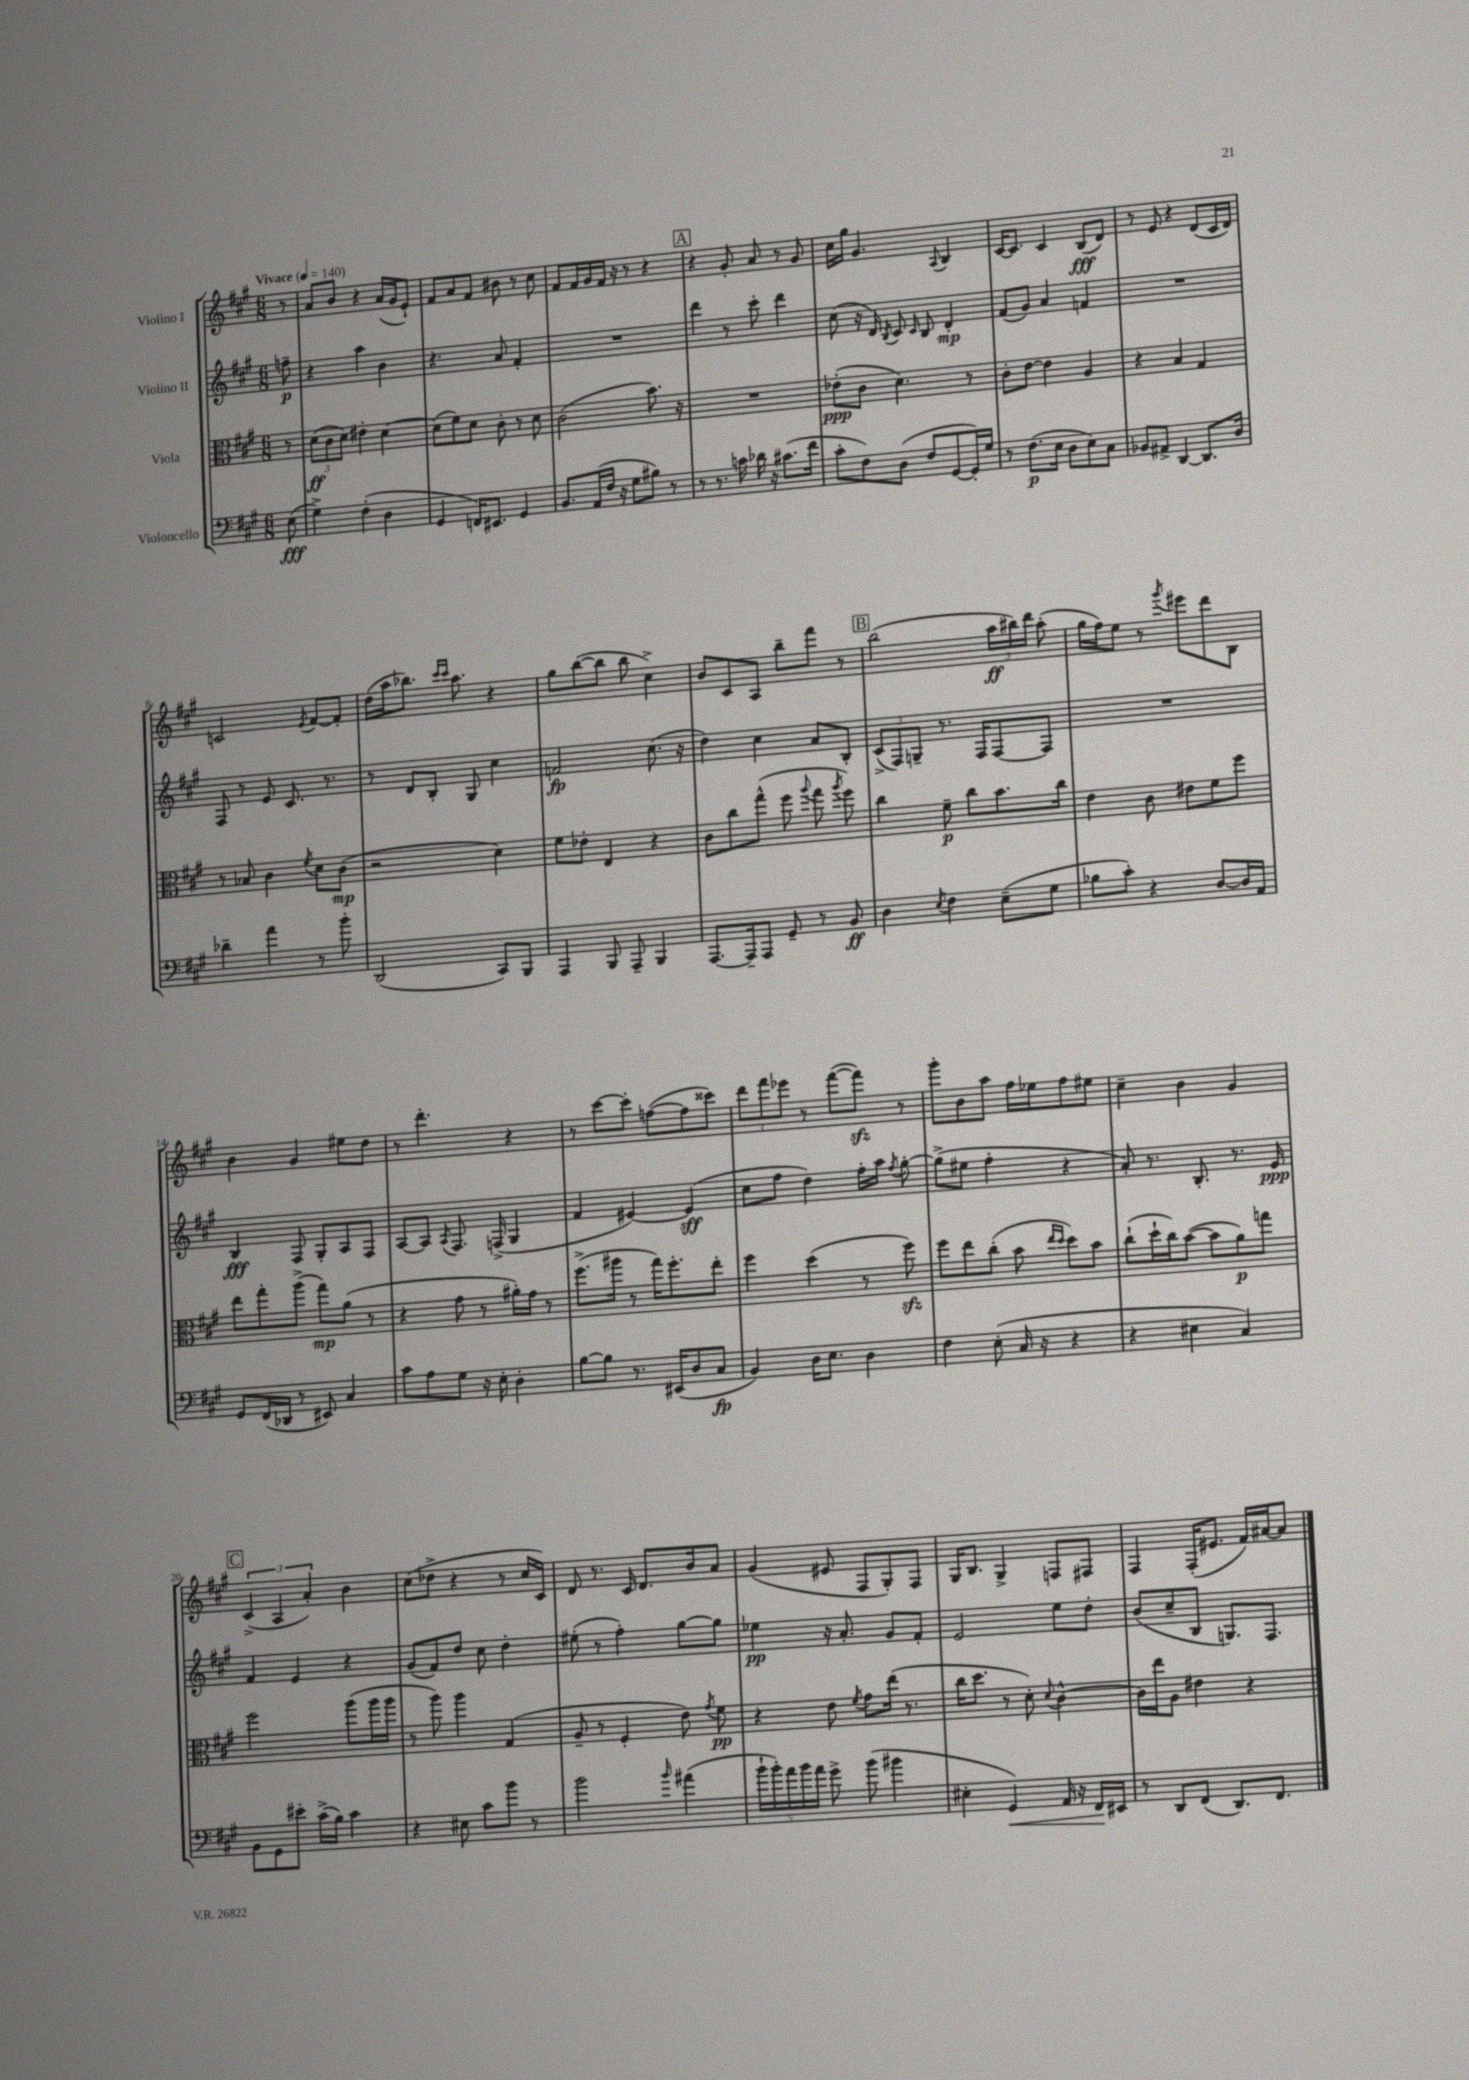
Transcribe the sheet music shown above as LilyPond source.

<<
\new StaffGroup <<
\new Staff = "s0" \with { instrumentName = "Violino I" } {
    \clef treble \key a \major \numericTimeSignature \time 6/8 \partial 8 \tempo "Vivace" 4 = 140
    \autoBeamOff r8 |
    a'8[ b'8] r4 a'16[( gis'16 e'8]-!) |
    fis'8[ a'8 fis'8] bis'8 r8 cis''8 |
    fis'8[ fis'16 gis'16 fis'16] r16 r8 r4 |
    \mark \markup { \box "A" } r4 gis'8-. a'8 r8 gis'8 |
    cis''16[ gis''16] gis'4. \appoggiatura { a8 } b4 |
    cis'16[~ cis'8.] cis'4 b8[\fff( d'8]) |
    r8 e'8 r4 d'8[( cis'16 d'16]) |
    c'2 \acciaccatura { e'8 } fis'8[~ fis'8]-. |
    d''16[( a''16 bes''8.]) \grace { cis'''16[ cis'''16] } a''8. r4 |
    gis''8[ b''8~( b''8] b''8 cis''4->) |
    b'8[ cis'8 a8] b''8[-- fis'''8] r8 |
    \mark \markup { \box "B" } b''2( \tuplet 3/2 { a''16[\ff bis''16) d'''16] } a''8-.( |
    gis''16[ fis''16) e''8] r8 \acciaccatura { gis'''8 } eis'''8[ d'''8 b8] |
    b'4 gis'4 eis''8[ d''8] |
    r8 d'''4.-. r4 |
    r8 cis'''8[~ cis'''8]-. f''8[~( f''8 cisis'''8]) |
    \tuplet 3/2 { d'''8[ fis'''8 ees'''8] } r8 fis'''8[~( fis'''8]\sfz) r8 |
    gis'''8[-. b'8 a''8] fis''16[ ees''16 fis''8 eis''8] |
    cis''4-- b'4 gis'4 |
    \mark \markup { \box "C" } \tuplet 3/2 { cis'4->( a4 a'4-.) } b'4 |
    cis''8[( des''8]-> r4 r8 cis''16[ cis'16]) |
    d'8 r8. cis'16 d'8.[ b'16 a'8] |
    gis'4( eis'8 fis8[ gis8-.) fis8] |
    gis16[ b8.] gis4-> f8[ fis8] |
    fis4 fis16[-.( eis'8.] fis'16[) ais'16~ ais'8] \bar "|." |
}
\new Staff = "s1" \with { instrumentName = "Violino II" } {
    \clef treble \key a \major \numericTimeSignature \time 6/8 \partial 8
    \autoBeamOff f''8--\p |
    r4 a''4 b'4 |
    r4. a'8 fis'4-. |
    R2. |
    \mark \markup { \box "A" } d'''4 r8 cis'''8-. d'''4 |
    cis''8( r16 d'16) \acciaccatura { b8 } cis'8 \grace { cis'16 } b8 d'4-.\mp |
    fis'8[( gis'8]) a'4 f'4 |
    R2. |
    fis8 r8 e'8 cis'8. r8. |
    r8 d'8[ b8]-. gis8 cis''4 |
    f'2\fp cis''8.( r16 |
    d''4) cis''4 a'8[ b8]-. |
    \mark \markup { \box "B" } \tuplet 3/2 { cis'8[->( fis8) g8]-- } r8. fis16[ fis8~ fis8] |
    R2. |
    b4\fff fis8 gis8[-. a8 fis8] |
    a8[~ a8] \acciaccatura { a8 } fis8. f16->( gis4 |
    fis'4 eis'4~) eis'4\sff( |
    cis''8[ fis''8] d''4) fis''16[-. a''16] \acciaccatura { fis''8 } gis''8~-. |
    gis''8[->( eis''8] fis''4-. r4 |
    a'8-.) r8. b8.-. r8. e'16\ppp |
    \mark \markup { \box "C" } fis'4 e'4 r4 |
    gis'8[( fis'8) d''8] cis''8 d''4-. |
    eis''8-.( r8 fis''4-.) gis''8[~ gis''8] |
    ees''4\pp r16 a'8.-. gis'8[ fis'8]-. |
    e'2 e''8[ d''8]-. |
    b'8[( cis''8-- b8] g8.[) fis8.] \bar "|." |
}
\new Staff = "s2" \with { instrumentName = "Viola" } {
    \clef alto \key a \major \numericTimeSignature \time 6/8 \partial 8
    \autoBeamOff r8 |
    \tuplet 3/2 { d'8[\ff( cis'8 d'8]) } eis'4-. d'4~ |
    d'8[( fis'8) d'8] cis'8-. r8 d'8 |
    cis'2( b'8.) r16 |
    \mark \markup { \box "A" } R2. |
    ees'8[-.\ppp( cis'8] d'4.) r8 |
    cis'8[-. e'8]~ e'4 a4 |
    r4 b4 gis4 |
    r8 bes8 cis'4 \acciaccatura { fis'8 } d'8[ cis'8]\mp( |
    r2 d'4) |
    fis'8[ ees'8]-. e4 r4 |
    cis'8[ cis''8 gis''8]-^( fis''8 \appoggiatura { a''8 } gis''8 \acciaccatura { a''8 } fis''8) |
    \mark \markup { \box "B" } cis''4 fis'8--\p cis''8[ b'8. cis''16] |
    e'4 cis'8 eis'8[ fis'8 fis''8] |
    e''8[ gis''8-. a''8]->( gis''8[\mp) a'8]( r8 |
    r4 gis'8 r8 ais'16[-.) gis'16] r8 |
    fis''8.[->( ais''16] r8 gis''16[) fis''8.-. e''8]-. |
    fis''4 d''4( r8 fis''8\sfz) |
    fis''8[ e''8 cis''8]-.( b'8 \grace { e''16[ d''16] } d''8[) b'8] |
    cis''8[-!( d''16-! cis''16) b'8]~( b'8[ a'8\p) g''8] |
    \mark \markup { \box "C" } fis''2 a''8[( a''16 a''16] |
    r8 a''8) a''4 gis4( |
    a8-- r8 fis4-. e'8) \acciaccatura { gis'8 } fis'8\pp |
    r4 e'8 \acciaccatura { fis'8 } gis'8[ e''16]( r8. |
    cis''16[ d''8.] r8 d'8-.) \appoggiatura { d'8 } cis'4~-^ |
    cis'16[ e''16 a8] eis'4 r4 \bar "|." |
}
\new Staff = "s3" \with { instrumentName = "Violoncello" } {
    \clef bass \key a \major \numericTimeSignature \time 6/8 \partial 8
    \autoBeamOff e8\fff( |
    gis4->) fis4-.( d4 |
    gis,4 f,16[) eis,8.] gis,4 |
    b,8.[ a,16( fis16] r16 gis8[ bis8]) r8 |
    \mark \markup { \box "A" } r8 r8. c'16 des'16 r16 cis'8.[( fis'16] |
    cis'8[-. fis8) d8]( fis8[ gis,8~ gis,16-.) gis16] |
    r8 fis8.[\p( e16] d8[ e8) cis8] |
    bes,8[ ais,8]-> d,4~ d,8.[ d16] |
    des'4-- a'4 r8 b'8-. |
    d,2( cis,8[) b,,8] |
    a,,4 b,,8 a,,8-- b,,4 |
    a,,8.[~ a,,16-- a,,8] gis,8-- r8 b,8\ff |
    \mark \markup { \box "B" } d4 \acciaccatura { e8 } fis4 e8[--( gis8] |
    bes8[ cis'8]-.) r4 d8[~ d16 a,16] |
    gis,8[ fis,16( des,16] r8 eis,8) cis4 |
    cis'8[ a8 gis8] r16 e16-. d4-. |
    b8[~ b8] r8. eis,16[( d8 cis8]\fp |
    b,4) d16[ e8.] d4 |
    fis4 e8-.( cis16 r16 r4 |
    r4 eis4 cis4) |
    \mark \markup { \box "C" } b,8[ gis,8 eis'8]-. cis'16[->( b16]) cis'4 |
    r4 eis8 cis'8[ b'8] r8 |
    b'2 \grace { b'16 } ais'4( |
    \tuplet 5/4 { b'16[-! b'16-.) a'16 b'16 a'16] } gis'8-> b'8( bis'4 |
    eis4-. gis,4\<) a,16 r16 fis,16[\! eis,16] |
    r8 d,8[ fis,8]( d,8.[) fis,8.] \bar "|." |
}
>>
>>
